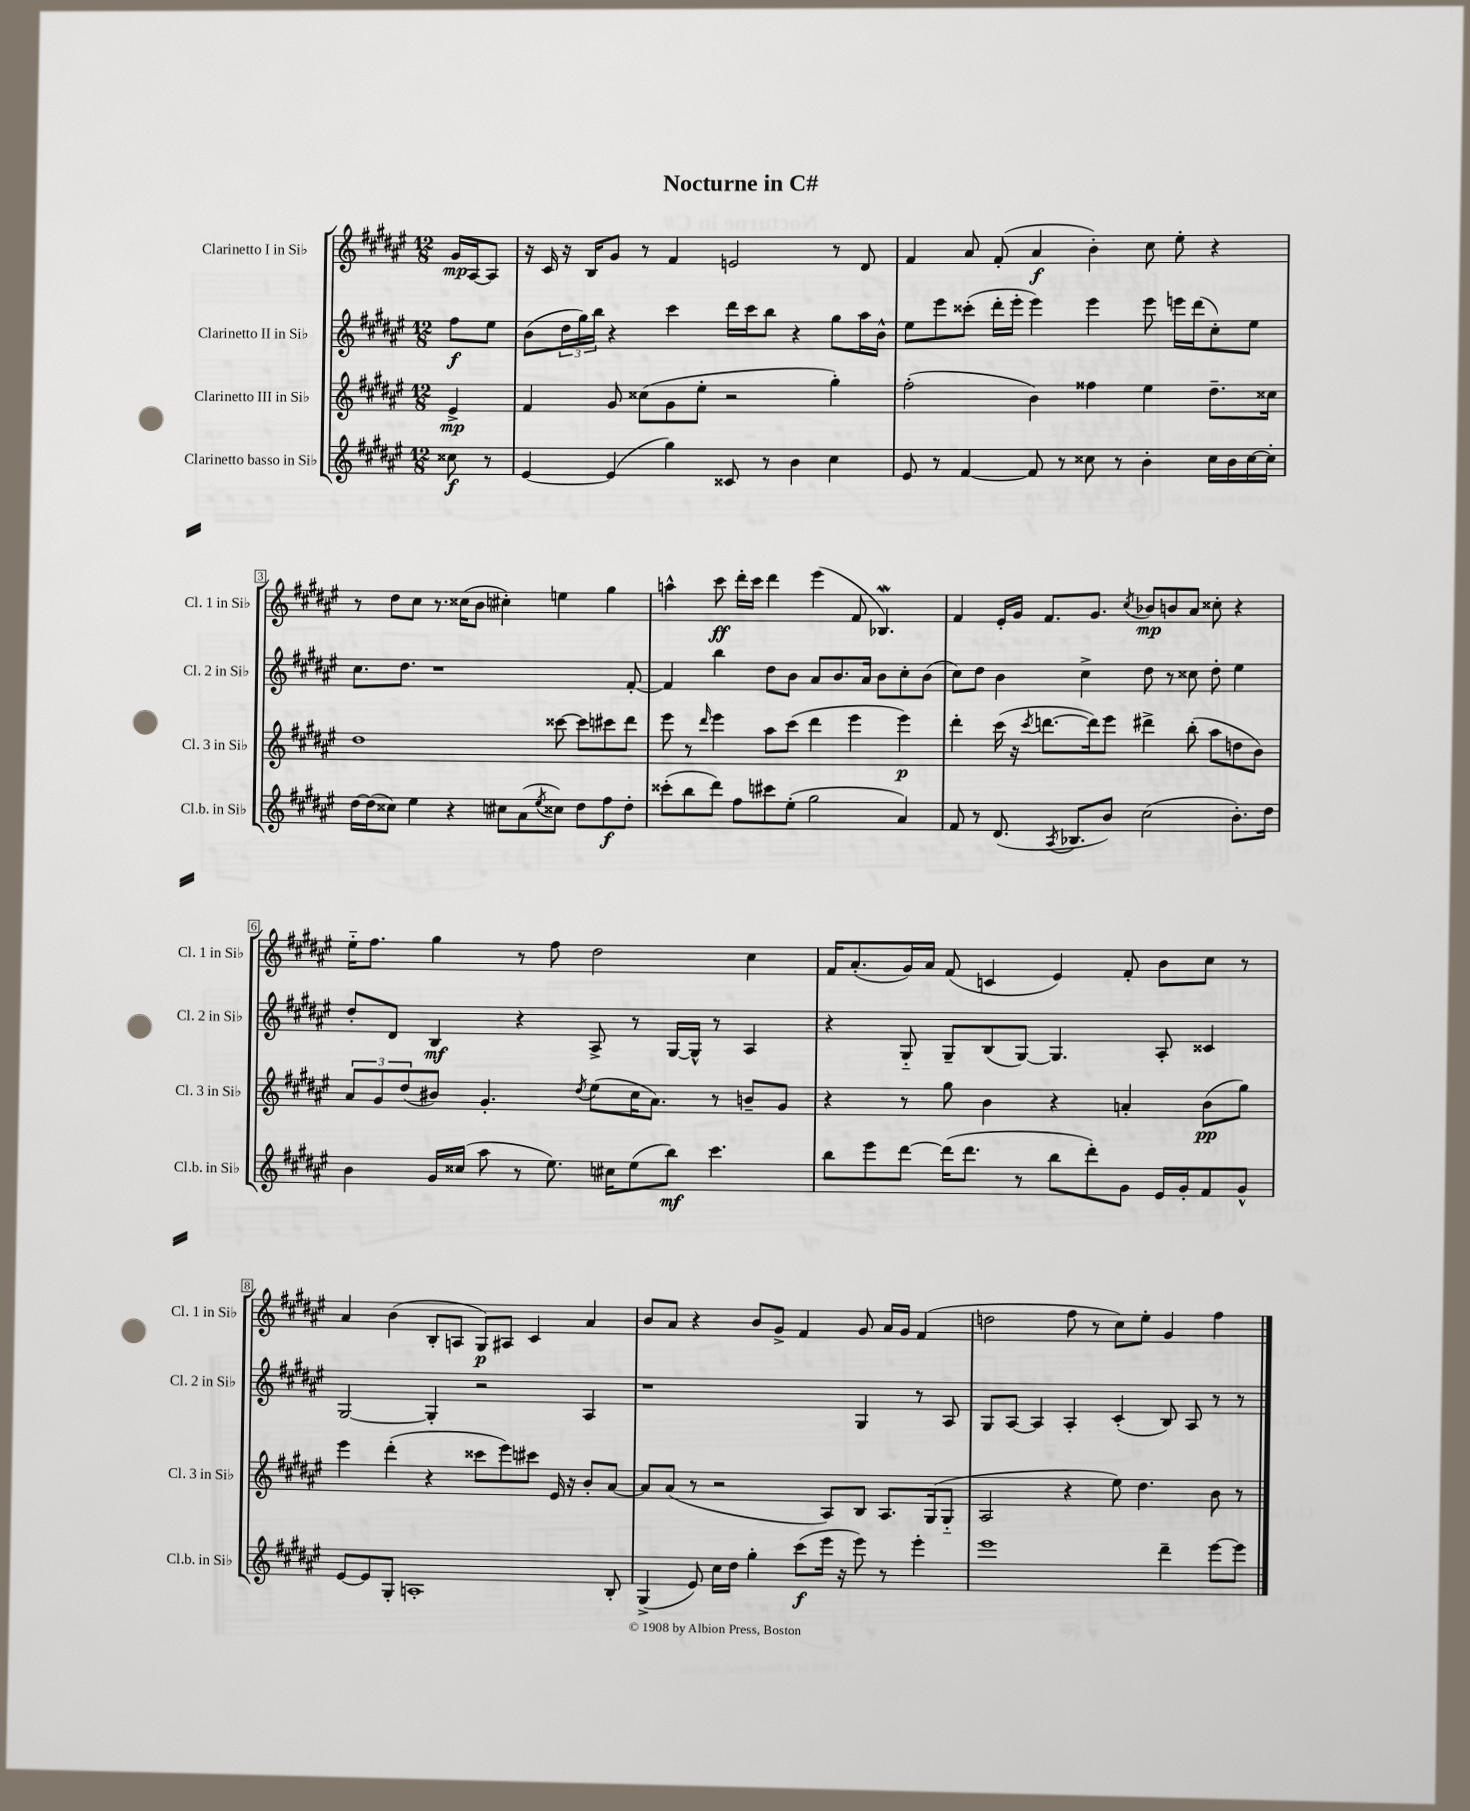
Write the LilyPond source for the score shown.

\header { title = "Nocturne in C#" }
<<
\new StaffGroup <<
\new Staff = "s0" \with { instrumentName = "Clarinetto I in Sib" shortInstrumentName = "Cl. 1 in Sib" } {
    \clef treble \key fis \major \numericTimeSignature \time 12/8 \partial 4
    gis'16\mp ais16~ ais8 |
    r16 cis'16 r16 b16 gis'8 r8 fis'4 e'2 r8 dis'8 |
    fis'4 ais'8 fis'8-.( ais'4\f b'4-.) cis''8 eis''8-. r4 |
    r8 dis''8 cis''8 r8. cisis''16( b'8 cis''4-.) e''4 gis''4 |
    a''4-^ cis'''8\ff dis'''16-. cis'''16 dis'''4 eis'''4( fis'8 bes4.\mordent) |
    fis'4 eis'16-. gis'16 fis'8. gis'8. \acciaccatura { cis''8 } bes'8\mp b'8 ais'8 cisis''8-. r4 |
    eis''16-_ fis''8. gis''4 r8 fis''8 dis''2 cis''4 |
    fis'16 ais'8.-.( gis'16) ais'16 fis'8( c'4 eis'4) fis'8-. b'8 cis''8 r8 |
    ais'4 b'4( b8-. a8 gis8\p) ais8 cis'4 ais'4 |
    b'8 ais'8 r4 b'8 gis'8-> fis'4 gis'8 ais'16 gis'16 fis'4( |
    d''2 fis''8 r8 cis''8) eis''8-. gis'4 fis''4 \bar "|." |
}
\new Staff = "s1" \with { instrumentName = "Clarinetto II in Sib" shortInstrumentName = "Cl. 2 in Sib" } {
    \clef treble \key fis \major \numericTimeSignature \time 12/8 \partial 4
    fis''8\f eis''8 |
    b'8( \tuplet 3/2 { dis''16 gis''16) b''16 } r4 cis'''4 dis'''16 cis'''16 b''8 r4 gis''8 ais''16 b'16-^ |
    eis''8 eis'''8 cisis'''8-.( dis'''16-. eis'''16-. eis'''4) eis'''4 eis'''8 e'''16 dis'''16( cis''8-.) eis''8 |
    cis''8. dis''8. r1 fis'8~-. |
    fis'4 b''4 dis''8 b'8 ais'8 b'8. ais'16 b'8 cis''8-. b'8( |
    cis''8) dis''8 b'4 cis''4-> dis''8 r8 cisis''8 dis''8-. eis''4 |
    dis''8-. dis'8 b4\mf r4 ais8-> r8 gis16~ gis16-^ r8 ais4 |
    r4 gis8-_ gis8-- b8( gis8~) gis4. ais8-. cisis'4 |
    gis2~ gis4-. r2 ais4 |
    r1 gis4 r8 ais8 |
    gis8 ais8~ ais4 ais4-. cis'4-.( b8) ais8 r8 r8 \bar "|." |
}
\new Staff = "s2" \with { instrumentName = "Clarinetto III in Sib" shortInstrumentName = "Cl. 3 in Sib" } {
    \clef treble \key fis \major \numericTimeSignature \time 12/8 \partial 4
    eis'4->\mp |
    fis'4 gis'8 cisis''8( gis'8 eis''8-. r2 gis''4-.) |
    fis''2-.( b'4) fisis''4 eis''4 dis''8.-- cisis''16 |
    dis''1 cisis'''8~ cisis'''8 cis'''8 dis'''8 |
    eis'''8 r8 \grace { dis'''16 } eis'''4 ais''8 cis'''8( dis'''4 eis'''4 eis'''4\p) |
    dis'''4-. cis'''16( r16 \acciaccatura { cis'''8 } d'''8.~ d'''16) eis'''8 dis'''4-> b''8-.( ais''8 d''8 b'8) |
    \tuplet 3/2 { ais'8 gis'8 dis''8( } bis'8) gis'4.-. \acciaccatura { dis''8 } eis''8( cis''16 ais'8.) r8 b'8-- gis'8 |
    r4 r8 gis''8 b'4 r4 a'4-. b'8\pp( gis''8) |
    eis'''4 dis'''4-.( r4 cisis'''8 eis'''8) cis'''8 eis'16 r16 b'8-. ais'8~ |
    ais'8 ais'8( r8 r2 ais8) b8 ais8. gis16( gis8-_ |
    ais2 r4 eis''8) dis''4. b'8 r8 \bar "|." |
}
\new Staff = "s3" \with { instrumentName = "Clarinetto basso in Sib" shortInstrumentName = "Cl.b. in Sib" } {
    \clef treble \key fis \major \numericTimeSignature \time 12/8 \partial 4
    cisis''8\f r8 |
    eis'4~ eis'4( gis''4) cisis'8 r8 b'4 cis''4 |
    eis'8 r8 fis'4~ fis'8 r8 cisis''8 r8 b'4-. cisis''16 b'16 cisis''16~ cisis''16-. |
    dis''16~ dis''16( cisis''8) eis''4 r4 cis''8 ais'8( \acciaccatura { eis''8 } cisis''8) dis''8 fis''8\f dis''8-. |
    cisis'''8-.( b''8 dis'''8) fis''8 cis'''8 eis''8-.( gis''2 ais'4) |
    fis'8 r8 dis'8.( \acciaccatura { ais8 } bes8. b'8) cis''2( b'8.-.) dis''16 |
    b'4 gis'16 cisis''16( ais''8 r8 eis''8.) cis''16 eis''8( b''8\mf) cis'''4. |
    b''8 eis'''8 dis'''8~ dis'''16( dis'''8. r8 b''8 dis'''8-.) gis'8 eis'16 gis'16-. fis'8 gis'8-^ |
    eis'8~ eis'8 gis8-. a1-. b8-. |
    gis4->( eis'8) cis''16 dis''16 gis''4-. cis'''8\f( eis'''16 r16 eis'''8) r8 eis'''4-. |
    eis'''1 dis'''4-- eis'''8~ eis'''8 \bar "|." |
}
>>
>>
\layout { \context { \Score \override BarNumber.stencil = #(make-stencil-boxer 0.1 0.3 ly:text-interface::print) } }
